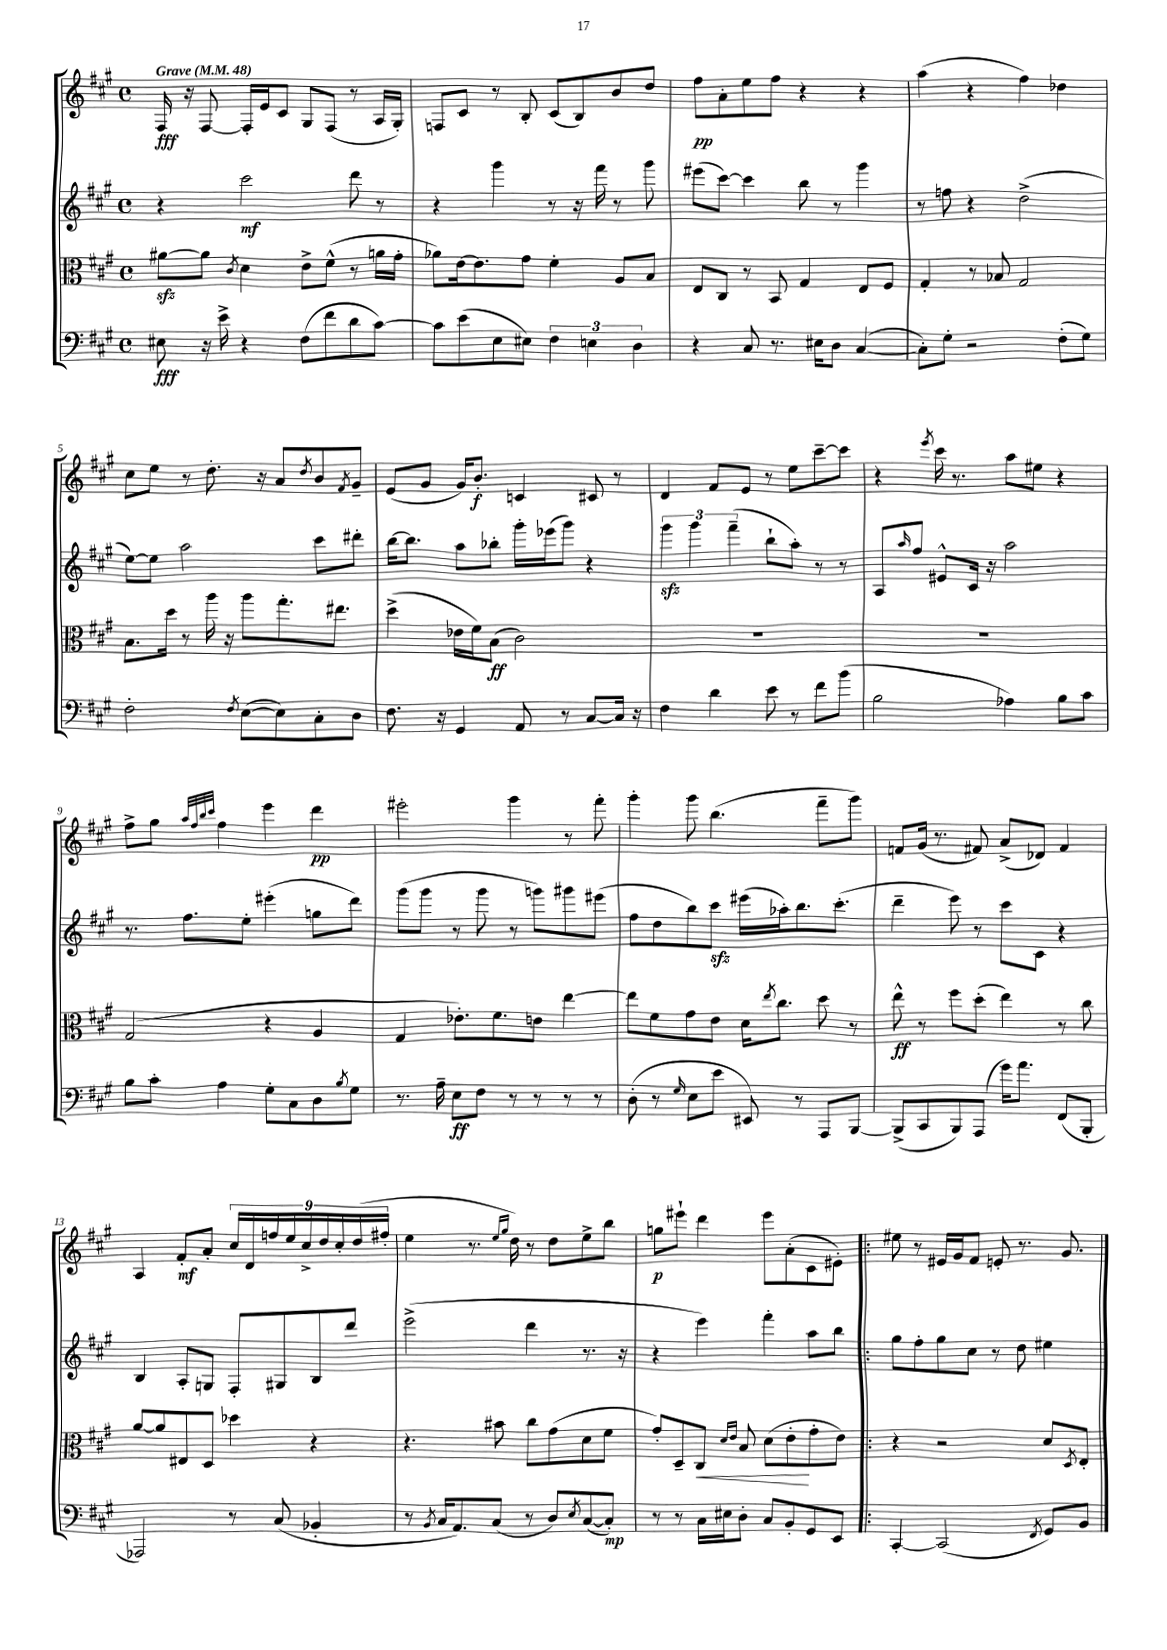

**kern	**kern	**kern	**kern
*staff4	*staff3	*staff2	*staff1
*clefF4	*clefC3	*clefG2	*clefG2
*k[f#c#g#]	*k[f#c#g#]	*k[f#c#g#]	*k[f#c#g#]
*M4/4	*M4/4	*M4/4	*M4/4
*met(c)	*met(c)	*met(c)	*met(c)
*MM48	*MM48	*MM48	*MM48
8E#	[8a#	4r	16F#
.	.	.	16r
16r	8a#]	.	[8F#
16e^	.	.	.
.	8qc#	.	.
4r	4d	2ccc#	16F#']
.	.	.	16e
.	.	.	8c#
(8F#	8e^	.	8G#
8f#	(8f#^^	.	(8F#
8d	8r	8ddd	8r
[8c#)	16a	8r	16A
.	16g#'	.	16G#')
=	=	=	=
8c#]	8a-)	4r	8F
(8e	[16e	.	8c#
.	8.e]	.	.
8E	.	4ggg#	8r
8E#)	8g#	.	8B'
6F#	4f#'	8r	(8c#
.	.	16r	8B)
6E	.	.	.
.	.	16fff#	.
.	8A	8r	8b
6D	.	.	.
.	8B	8ggg#	8dd
=	=	=	=
4r	8E	(8eee#	8ff#
.	8C#	[8ccc#)	8a'
8C#	8r	4ccc#]	8ee
8.r	8BB	.	8ff#
.	4G#	8bb	4r
16E#	.	.	.
8D	.	8r	.
([4C#	8E	4ggg#	4r
.	8F#	.	.
=	=	=	=
8C#'])	4G#'	8r	(4aa
8G#'	.	8ff	.
2r	8r	4r	4r
.	8B-	.	.
.	2G#	(2dd^	4ff#)
(8F#'	.	.	4dd-
8G#)	.	.	.
=	=	=	=
2F#'	8.B	[8ee)	8cc#
.	.	8ee]	8ee
.	16dd	.	.
.	8r	2aa	8r
.	16aa	.	8.dd'
.	16r	.	.
8qF#	.	.	.
([8E	8aa	.	.
.	.	.	16r
8E])	8.gg#'	.	8a
.	.	.	8qdd
8C#'	.	8ccc#	8b
.	8.ee#	.	.
.	.	.	8qf#
8D	.	8ddd#'	8g#~
=	=	=	=
8.F#	(4dd^	[16bb	(8e
.	.	8.bb]	.
.	.	.	8g#
16r	.	.	.
4GG#	16e-	8aa	16g#)
.	16f#)	.	8.b'
.	(8B	8bb-'	.
8AA	2c#)	16ggg#'	4c
.	.	(16eee-	.
8r	.	8ggg#)	.
[8C#	.	4r	8c#
16C#]	.	.	8r
16r	.	.	.
=	=	=	=
4F#	1r	6ggg#	4d
.	.	6ggg#	.
4d	.	.	8f#
.	.	(6fff#~	.
.	.	.	8e
8e	.	8bb`	8r
8r	.	8aa')	8ee
8f#	.	8r	[8ccc#~
(8b	.	8r	8ccc#]
=	=	=	=
2B	1r	8A	4r
.	.	16qqaa	.
.	.	8ff#	.
.	.	.	8qeee
.	.	8e#^^	16ccc#
.	.	.	8.r
.	.	16c#	.
.	.	16r	.
4A-)	.	2aa	8aa
.	.	.	8ee#
8B	.	.	4r
8c#	.	.	.
=	=	=	=
8B	(2G#	8.r	8ff#^
8c#'	.	.	8gg#
.	.	8.ff#	.
.	.	.	32qqaa
.	.	.	32qqff#
.	.	.	32qqbb
.	.	.	32qqccc#
4A	.	.	4ff#
.	.	8ee'	.
8G#'	4r	(4eee#'	4eee
8C#	.	.	.
8D	4A	8gg	4ddd
8qB	.	.	.
8G#	.	8ddd)	.
=	=	=	=
8.r	4G#	(8ggg#	2eee#'
.	.	8ggg#	.
16A~	.	.	.
8E	8.e-')	8r	.
8F#	.	8ggg#	.
.	8.f#	.	.
8r	.	8r	4ggg#
8r	8e	8ggg)	.
8r	[4ee	8ggg#	8r
8r	.	(8eee#	8fff#'
=	=	=	=
(8D'	8ee]	8ff#	4ggg#'
8r	8f#	8dd	.
16qqG#	.	.	.
8E	8g#	8bb)	8ggg#
8e	8e	8ccc#	(4.bb
8EE#)	16d	(16eee#	.
.	8qee	.	.
.	8.cc#	16aa-')	.
8r	.	8.bb	.
8AAA	8dd	.	8fff#~
.	.	(8.ccc#'	.
[8BBB	8r	.	8ggg#)
=	=	=	=
(8BBB^]	8ee^^	4ddd~	8f
8CC#	8r	.	(16g#
.	.	.	8.r
8BBB)	8ff#	8eee)	.
(8AAA	(8dd'	8r	8f#)
16g#)	4ee)	8ccc#	(8a^
8.a	.	.	.
.	.	8c#	8d-)
(8FF#	8r	4r	4f#
8BBB'	8cc#	.	.
=	=	=	=
2AAA-)	[8a	4B	4A
.	8a]	.	.
.	8E#	8A'	8f#'
.	8D	8G	8a'
8r	4dd-	8F#'	18cc#
.	.	.	18d
.	.	.	18ff
(8C#	.	8G#	.
.	.	.	18ee
.	.	.	18cc#^
4BB-'	4r	8B	.
.	.	.	18dd
.	.	.	18cc#'
.	.	8ddd	.
.	.	.	(18dd
.	.	.	18ff#'
=	=	=	=
8r	4.r	(2eee^	4ee
8qBB	.	.	.
16C#	.	.	.
8.AA)	.	.	.
.	.	.	8.r
(8C#	8b#	.	.
.	.	.	16qqee
.	.	.	16qqgg#
.	.	.	16dd)
8r	8cc#	4ddd	8r
8D)	(8g#	.	8dd
8qE	.	.	.
([8C#	8d	8.r	8ee^
8C#'])	8f#	.	8bb
.	.	16r	.
=	=	=	=
8r	8g#')	4r	8gg
8r	8D~	.	8eee#`
16C#	8C#	4eee)	4ddd
16E#	.	.	.
.	16qqd	.	.
.	16qqe	.	.
8D'	8B	.	.
8C#	(8d	4fff#'	8eee#
8BB'	8e'	.	(8a'
8GG#	8g#'	8aa	8c#
8EE	8e)	8bb	8e#')
=!|:	=!|:	=!|:	=!|:
[4CC#'	4r	8gg#	8ee#
.	.	8ff#'	8r
(2CC#]	2r	8gg#	16e#
.	.	.	16g#
.	.	8cc#	8f#
.	.	8r	8e'
.	.	8dd	8.r
8qFF#	.	.	.
8GG#)	8d	4ee#	.
.	.	.	8.g#
.	8qD	.	.
8BB	8E'	.	.
==	==	==	==
*-	*-	*-	*-
